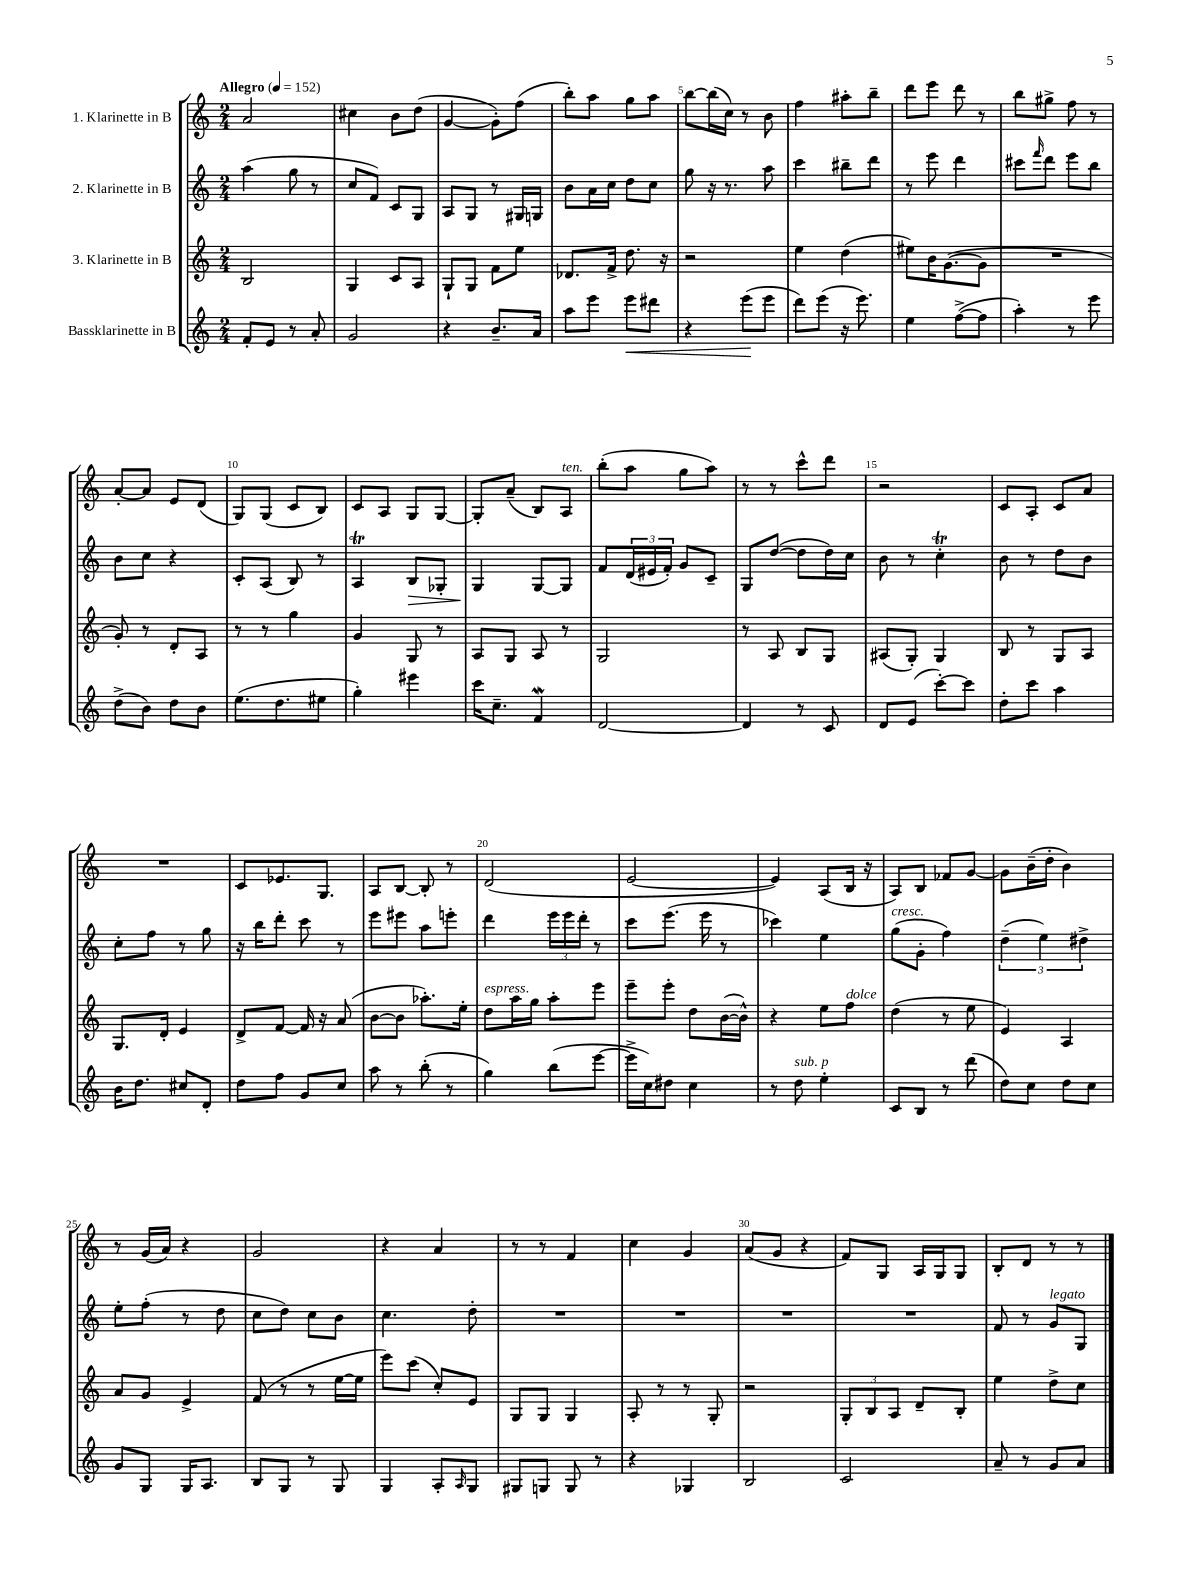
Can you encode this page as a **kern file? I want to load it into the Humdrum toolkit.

**kern	**kern	**kern	**kern
*staff4	*staff3	*staff2	*staff1
*clefG2	*clefG2	*clefG2	*clefG2
*k[]	*k[]	*k[]	*k[]
*M2/4	*M2/4	*M2/4	*M2/4
*MM152	*MM152	*MM152	*MM152
8f'/L	2B/	(4aa\	2a/
8e/J	.	.	.
8r	.	8gg\	.
8a'/	.	8r	.
=	=	=	=
2g/	4G/	8cc/L	4cc#\
.	.	8f/J)	.
.	8c/L	8c/L	8b\L
.	8A/J	8G/J	(8dd\J
=	=	=	=
4r	8G`/L	8A/L	[4g/
.	8G/J	8G/J	.
8.b~/L	8f\L	8r	8g'\]L)
.	8ee\J	16G#/LL	(8ff\J
16a/Jk	.	16G/JJ	.
=	=	=	=
8aa\L	8.d-/L	8b\L	8bb'\L)
8eee\J	.	16a\L	8aa\J
.	16f^/Jk	16cc\JJ	.
8eee\L	8.dd\	8dd\L	8gg\L
8ddd#\J	.	8cc\J	8aa\J
.	16r	.	.
=	=	=	=
4r	2r	8gg\	[8bb\L
.	.	16r	(16bb\]L
.	.	8.r	16cc\JJ)
(8eee\L	.	.	8r
8eee\J	.	8aa\	8b\
=	=	=	=
8ddd\L)	4ee\	4ccc\	4ff\
(8eee\J	.	.	.
16r	(4dd\	8bb#~\L	8aa#'\L
8.eee\)	.	.	.
.	.	8ddd\J	8bb~\J
=	=	=	=
4ee\	8ee#\L)	8r	8ddd\L
.	16b\K	8eee\	8eee\J
.	([8.g\	.	.
([8ff^\L	.	4ddd\	8ddd\
8ff\]J	8g\]J	.	8r
=	=	=	=
4aa'\)	2r	8ccc#\L	8bb\L
.	.	16qqfff/	.
.	.	8ddd\J	8gg#^\J
8r	.	8eee\L	8ff\
8eee\	.	8bb\J	8r
=	=	=	=
(8dd^\L	8g'/)	8b\L	[8a'/L
8b\J)	8r	8cc\J	8a/]J
8dd\L	8d'/L	4r	8e/L
8b\J	8A/J	.	(8d/J
=	=	=	=
(8.ee\L	8r	8c'/L	8G/L)
.	8r	(8A/J	(8G/J
8.dd\	.	.	.
.	4gg\	8B/)	8c/L
8ee#\J	.	8r	8B/J)
=	=	=	=
4gg'\)	4g/	4A/	8c/L
.	.	.	8A/J
4eee#\	8G/	8B/L	8G/L
.	8r	8G-'/J	[8G/J
=	=	=	=
16ccc\LK	8A/L	4G/	8G'/]L
8.cc~\J	.	.	.
.	8G/J	.	(8a~/J
4f/	8A/	[8G/L	8B/L)
.	8r	8G/]J	8A/J
=	=	=	=
[2d/	2G/	8f/L	(8bb'\L
.	.	(24d/L	8aa\J
.	.	24e#/	.
.	.	24f'/JJ)	.
.	.	8g/L	8gg\L
.	.	8c~/J	8aa\J)
=	=	=	=
4d/]	8r	8G/L	8r
.	8A/	([8dd/J	8r
8r	8B/L	8dd\]L	8ccc^^\L
8c/	8G/J	16dd\L)	8ddd\J
.	.	16cc\JJ	.
=	=	=	=
8d/L	(8A#/L	8b\	2r
(8e/J	8G'/J)	8r	.
[8ccc'\L)	4G/	4cc'\	.
8ccc\]J	.	.	.
=	=	=	=
8dd'\L	8B/	8b\	8c/L
8ccc\J	8r	8r	8A'/J
4aa\	8G/L	8dd\L	8c/L
.	8A/J	8b\J	8a/J
=	=	=	=
16b\LK	8.G/L	8cc'\L	2r
8.dd\J	.	.	.
.	.	8ff\J	.
.	16d'/Jk	.	.
8cc#/L	4e/	8r	.
8d'/J	.	8gg\	.
=	=	=	=
8dd\L	8d^/L	16r	8c/L
.	.	16bb\LK	.
8ff\J	[8f/J	8ddd'\J	8.e-/
8g/L	16f/]	8ccc\	.
.	16r	.	8.G/J
8cc/J	(8a/	8r	.
=	=	=	=
8aa\	[8b\L	8eee\L	8A/L
8r	8b\]J	8eee#\J	[8B/J
(8bb'\	8.aa-'\L)	8aa\L	8B'/]
8r	.	8eee'\J	8r
.	16ee'\Jk	.	.
=	=	=	=
4gg\)	8dd\L	4ddd\	(2d/
.	16aa\L	.	.
.	16gg\JJ	.	.
(8bb\L	8aa'\L	24eee\LL	.
.	.	24eee\	.
.	.	24ddd'\JJ	.
[8eee\J	8eee\J	8r	.
=	=	=	=
16eee^\]LL	8eee~\L	8ccc\L	[2e/
16cc\J)	.	.	.
8dd#\J	8eee'\J	(8.eee\J	.
4cc\	8dd\L	.	.
.	.	16eee\	.
.	([16b\L	8r	.
.	16b^^\]JJ)	.	.
=	=	=	=
8r	4r	4ccc-\)	4e/])
8dd\	.	.	.
4ee'\	8ee\L	4ee\	(8A/L
.	8ff\J	.	16B/Jk
.	.	.	16r
=	=	=	=
8c/L	(4dd\	(8gg\L	8A/L)
8B/J	.	8g'\J	8B/J
8r	8r	4ff\)	8f-/L
(8ddd\	8ee\	.	[8g/J
=	=	=	=
8dd\L)	4e/)	(6dd~\	8g\]L
8cc\J	.	.	(16b~\L
.	.	6ee\)	.
.	.	.	16dd'\JJ
8dd\L	4A/	.	4b\)
.	.	6dd#^\	.
8cc\J	.	.	.
=	=	=	=
8g/L	8a/L	8ee'\L	8r
8G/J	8g/J	(8ff'\J	(16g/LL
.	.	.	16a/JJ)
16G/LK	4e^/	8r	4r
8.A/J	.	.	.
.	.	8dd\	.
=	=	=	=
8B/L	(8f/	8cc\L	2g/
8G/J	8r	8dd\J)	.
8r	8r	8cc\L	.
8G/	[16ee\LL	8b\J	.
.	16ee\]JJ	.	.
=	=	=	=
4G/	8eee\L)	4.cc\	4r
.	(8ccc\J	.	.
8A'/L	8cc'/L)	.	4a/
16qqA/	.	.	.
8G/J	8e/J	8dd'\	.
=	=	=	=
8G#/L	8G/L	2r	8r
8G/J	8G/J	.	8r
8G/	4G/	.	4f/
8r	.	.	.
=	=	=	=
4r	8A'/	2r	4cc\
.	8r	.	.
4G-/	8r	.	4g/
.	8G'/	.	.
=	=	=	=
2B/	2r	2r	(8a/L
.	.	.	8g/J
.	.	.	4r
=	=	=	=
2c/	12G'/L	2r	8f/L)
.	12B/	.	.
.	.	.	8G/J
.	12A/J	.	.
.	8d~/L	.	16A/LL
.	.	.	16G/J
.	8B'/J	.	8G/J
=	=	=	=
8a~/	4ee\	8f/	8B'/L
8r	.	8r	8d/J
8g/L	8dd^\L	8g/L	8r
8a/J	8cc\J	8G/J	8r
==	==	==	==
*-	*-	*-	*-
